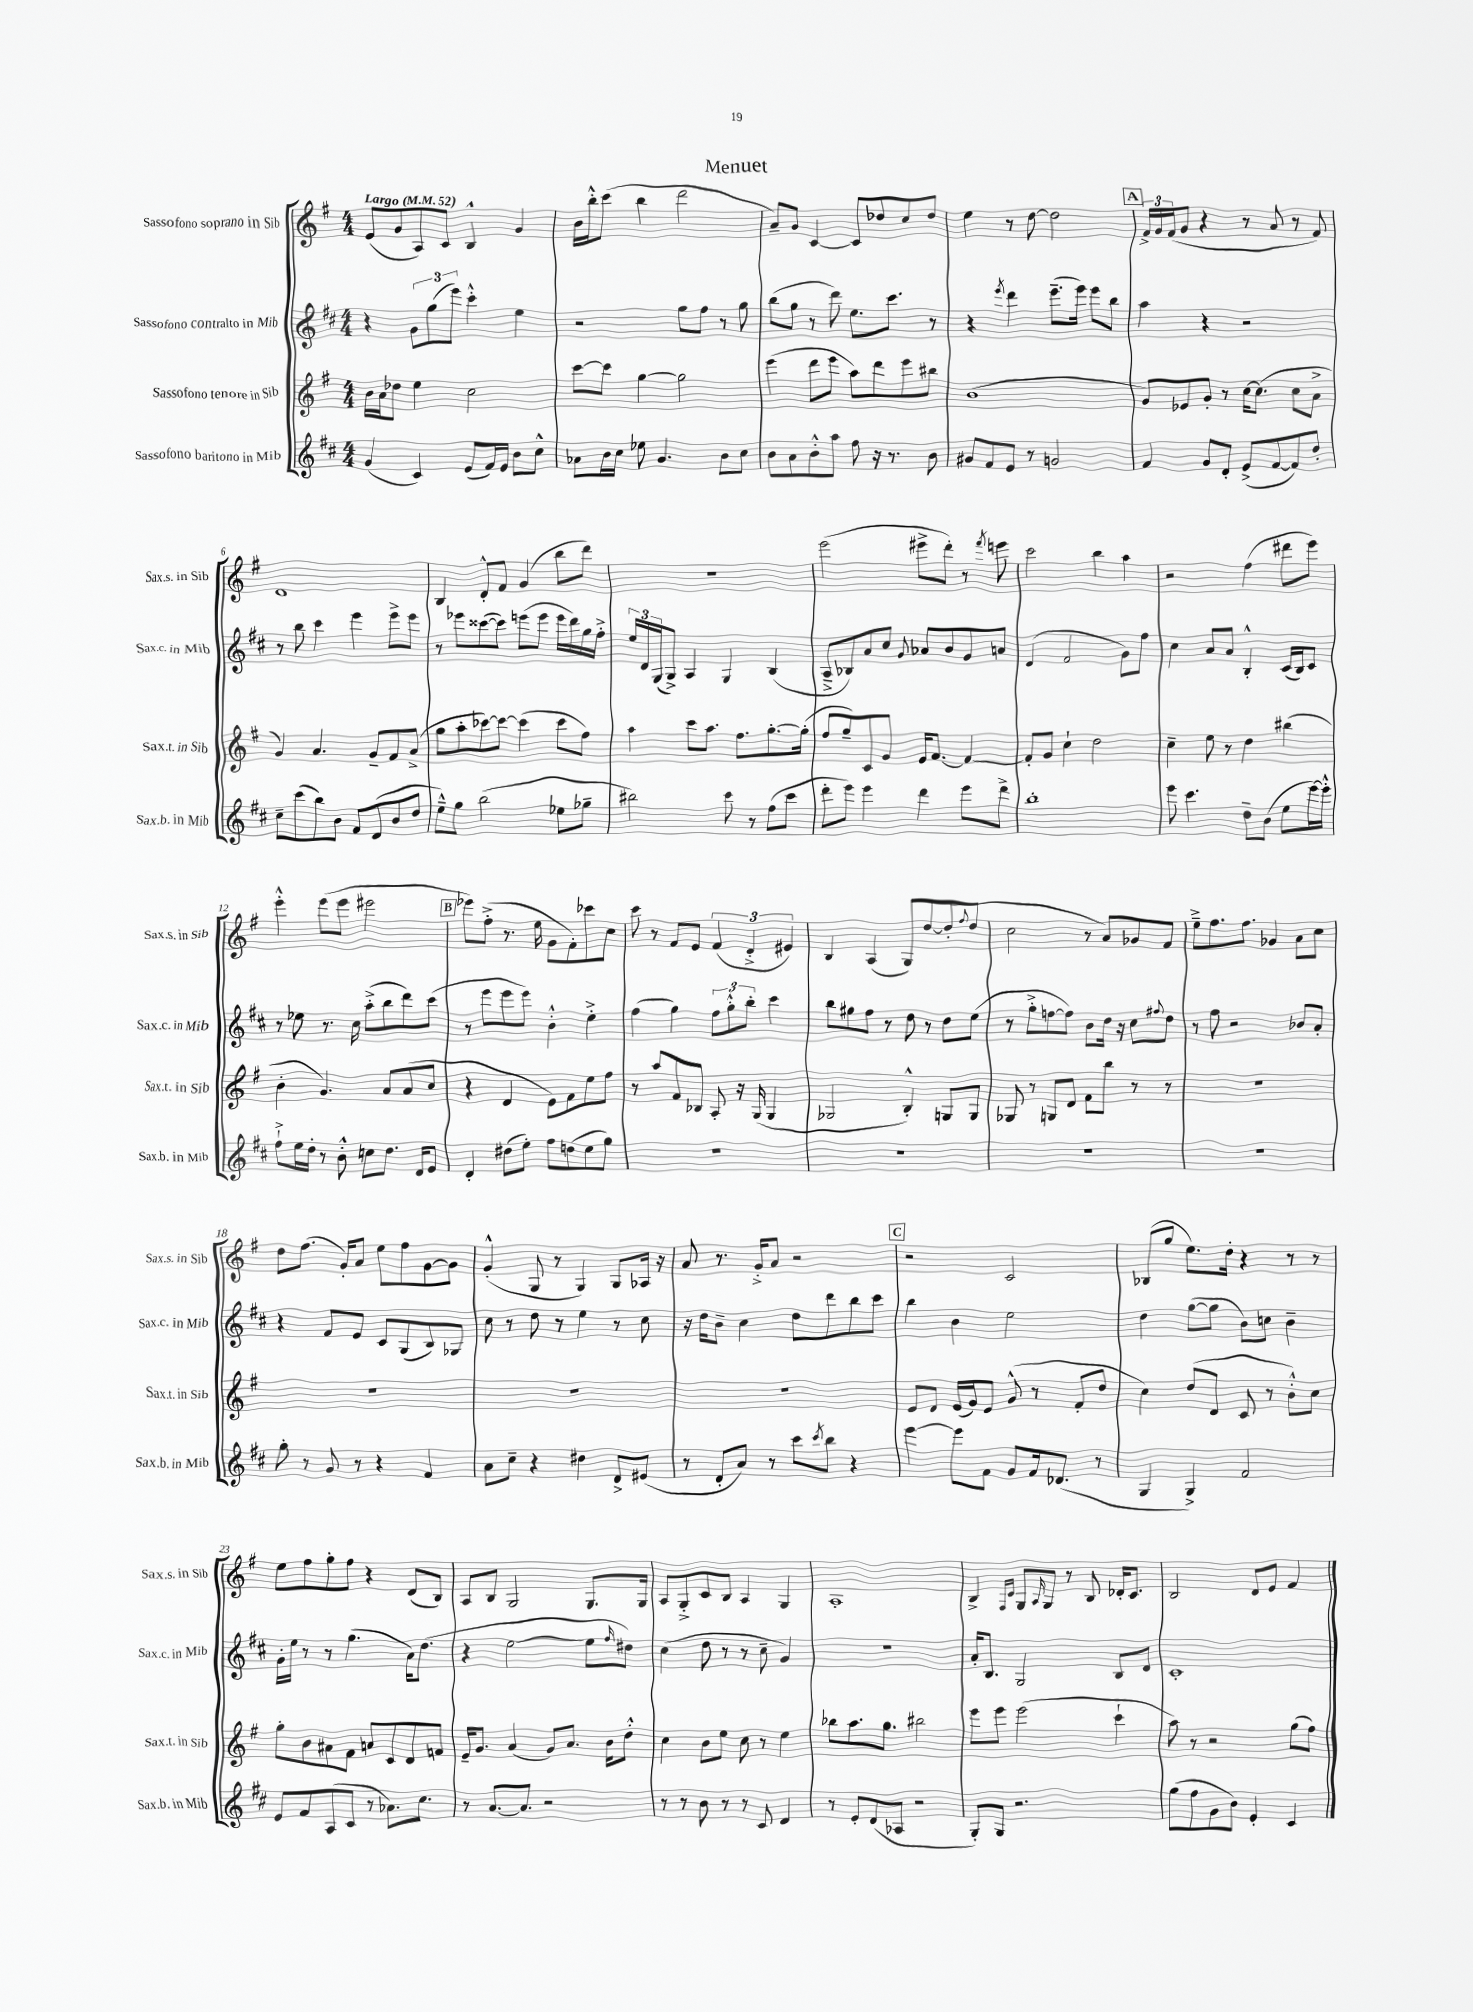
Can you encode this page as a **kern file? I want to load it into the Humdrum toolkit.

**kern	**kern	**kern	**kern
*staff4	*staff3	*staff2	*staff1
*clefG2	*clefG2	*clefG2	*clefG2
*k[f#c#]	*k[f#]	*k[f#c#]	*k[f#]
*M4/4	*M4/4	*M4/4	*M4/4
*MM52	*MM52	*MM52	*MM52
(4g	16b	4r	(8e
.	16a	.	.
.	8dd-	.	8g
4c#)	4ee	12g	8A)
.	.	(12gg	.
.	.	.	8c
.	.	12eee)	.
(8e	2cc	4ccc#'^^	4B^^
16f#)	.	.	.
16e	.	.	.
8b	.	4ee	4g
8cc#^^	.	.	.
=	=	=	=
8a-	[8ccc	2r	16b
.	.	.	16bb'^^
16b	8ccc]	.	(8ccc
16cc#	.	.	.
8ee-	[4gg	.	4bb
4.g	.	.	.
.	2gg]	8gg	2ddd
.	.	8ff#	.
8b	.	8r	.
8cc#	.	8gg	.
=	=	=	=
8b	(4eee	(8bb	8a~)
8a	.	8gg	8g
8b'^^	8ddd	8r	[4c
8aa	8eee	8ddd)	.
8ff#	8aa)	8.ee	8c]
16r	8ddd	.	8dd-
8.r	.	8.ccc#	.
.	8eee	.	8cc
8b	8bb#	8r	8dd-
=	=	=	=
8g#	(1b	4r	4ee
8f#	.	.	.
.	.	8qeee	.
8e	.	4ddd	8r
8r	.	.	[8dd
2g	.	(8.eee~	2dd]
.	.	16eee)	.
.	.	8eee	.
.	.	8bb	.
=	=	=	=
4f#	8g)	4aa	24f#^
.	.	.	24g
.	.	.	(24f#
.	8e-	.	8g
8g	8g'	4r	4r
8d'	8r	.	.
(8e^	[16cc	2r	8r
.	(8.cc]	.	.
[8f#	.	.	8a
8f#])	8cc	.	8r
8dd'	8a^	.	8f#)
=	=	=	=
8cc#~	4g)	8r	1d
(8ccc#	.	8bb	.
8bb)	4.a	4ccc#	.
8b	.	.	.
8f#	.	4eee	.
(8d	8g~	.	.
8b	8f#	8eee^	.
8dd	(8a^	8eee	.
=	=	=	=
8ee~^^)	8gg	8r	4B
8gg	8aa'	8eee-	.
(2bb	[8ccc-)	([8ccc##	8d'^^
.	8ccc-_	8ccc##])	8f#
.	(4ccc-]	(8eee	(4g
.	.	8eee	.
8ee-	8ccc-	16eee	8bb
.	.	16ddd)	.
8gg-~	8ff#)	16gg	8ddd)
.	.	16ff#'^	.
=	=	=	=
2bb#)	4aa	24ee	1r
.	.	24d	.
.	.	(24G	.
.	.	8G^)	.
.	8ccc	4A	.
.	8.aa	.	.
8ccc#	.	4G	.
.	8.ff#	.	.
8r	.	.	.
(8ff#	[8.gg'	(4B	.
8ccc#	.	.	.
.	(16gg']	.	.
=	=	=	=
8ddd'	8ff#	8A~^	(2eee
8eee)	8gg~)	8B-)	.
4eee	8c	8a	.
.	8g	8cc#	.
.	.	8qqg	.
4ddd	16e	8a-	8eee#^
.	[8.f#	.	.
.	.	8b	8ddd')
8eee	4f#_	8g	8r
.	.	.	8qfff#
8ddd^	.	8a	8eee
=	=	=	=
1bb'	8f#']	(4d	2ccc
.	8g	.	.
.	4cc`	2f#	.
.	2dd	.	4bb
.	.	8g)	4aa
.	.	8ff#	.
=	=	=	=
8eee	4cc~	4cc#	2r
4.ccc#	.	.	.
.	8ee	8a	.
.	8r	8a	.
8dd~	4dd	4B'^^	(4ff#
(8b	.	.	.
8ee	(4bb#	(16c#	8ddd#
.	.	16B)	.
[16eee)	.	8c#	8eee)
16eee'^^]	.	.	.
=	=	=	=
8ff#`^	4b'	8r	4eee'^^
16ee	.	8ee-	.
16dd'	.	.	.
8r	4.g)	8.r	(8eee
8b'^^	.	.	8eee
.	.	16cc#	.
8cc	.	(8aa'^	2eee#
8.dd	8a	8bb	.
.	(8a	8ddd)	.
16d	.	.	.
8e	8cc	(8ccc#	.
=	=	=	=
4d'	4r	8r	8eee-)
.	.	8eee	(8ff#'^
(8dd#	4d	8eee	8.r
8ee')	.	8eee)	.
.	.	.	16ee
8ff#	8e)	4b'^^	8g
(8dd	8f#	.	8f#')
8ee	8ee	4ee'^	8ccc-
8gg)	8ff#	.	8cc
=	=	=	=
1r	8r	(4ff#	8ccc
.	8aa	.	8r
.	8f#	4gg)	8f#
.	8B-	.	8e
.	8A'	12ff#	(6f#
.	.	12gg'^^	.
.	16r	.	.
.	.	12bb'	6d'^
.	(16G	.	.
.	4G	4ccc#	.
.	.	.	6e#)
=	=	=	=
1r	2G-	8bb	4B
.	.	8gg#	.
.	.	8ff#	(4A
.	.	8r	.
.	4B'^^)	8dd	8G)
.	.	8r	[8dd
.	8G	8dd	(8dd']
.	.	.	8qqff#
.	8G	(8ee	8dd
=	=	=	=
1r	8G-	8r	2cc
.	8r	8gg'^	.
.	8G	[8ff	.
.	8d	8ff])	.
.	8f#	8b	8r
.	8bb	16dd	8a)
.	.	16r	.
.	8r	8cc#	8g-
.	.	8qqff#	.
.	8r	8dd	8f#
=	=	=	=
1r	1r	8r	8ee~^
.	.	8ff#	8.ff#
.	.	2r	.
.	.	.	8.ff#
.	.	.	4g-
.	.	8b-	8a
.	.	8a'	8cc
=	=	=	=
8gg'	1r	4r	8dd
8r	.	.	(8.ff#
8g	.	8f#	.
.	.	.	16g')
8r	.	8e	8a
4r	.	8c#	8ee
.	.	(8G	8ff#
4f#	.	8B)	[8g
.	.	8G-	8g]
=	=	=	=
8a	1r	8cc#	(4g'^^
8cc#~	.	8r	.
4r	.	8dd	8G
.	.	8r	8r
4dd#	.	4ee	4G)
8d^	.	8r	8G
(8e#	.	8cc#	16A-
.	.	.	16r
=	=	=	=
8r	1r	16r	8a
.	.	16dd	.
8d'	.	8b~	8.r
8a)	.	4cc#	.
.	.	.	16g'^
8r	.	.	8a
8ccc#	.	8dd	2r
8qccc#	.	.	.
8bb	.	8ddd	.
4r	.	8bb	.
.	.	8ccc#	.
=	=	=	=
[4eee	8e	4bb	2r
.	8d	.	.
8eee]	(16e	4b	.
.	16g)	.	.
8f#	8e	.	.
8g	(8g^^	2ee	2c
16f#	8r	.	.
(8.d-	.	.	.
.	8f#'	.	.
8r	8dd	.	.
=	=	=	=
4G	4cc)	4dd	(8B-
.	.	.	8gg
4G^)	(8dd	([8gg	8.ee)
.	8d	8gg]	.
.	.	.	16dd'
2f#	8c	8b)	4r
.	8r	8cc	.
.	8b'^^)	4b~	8r
.	8cc	.	8r
=	=	=	=
8e	8gg'	16g'	8ee
.	.	16ee	.
8f#	8b	8r	8ff#
(8A	8a#	8r	8gg'
8c#	8f#	(4.gg	8ff#
8r	8a	.	4r
8.a-)	8c	.	.
.	8d	16a)	(8d
8.cc#	.	(8.dd	.
.	8f	.	8B)
=	=	=	=
8r	16e~	4r	8A
.	8.g	.	.
[8.a	.	.	8B
.	(4a	[2ee	2G
8.a]	.	.	.
2r	8g)	.	.
.	8.a	.	.
.	.	8ee]	8.G
.	16b	.	.
.	.	16qqff#	.
.	8dd'^^	8dd#)	.
.	.	.	16G
=	=	=	=
8r	4cc	(4cc#	8A
8r	.	.	8G'^
8b	8b	8dd	8c
8r	8ee	8r	8B
8r	8cc	8r	4A
8c#	8r	8cc#~	.
4d	4ee	4g)	4G
=	=	=	=
8r	8bb-	1r	1A'
8e'	8.aa	.	.
(8d	.	.	.
.	8.gg	.	.
8A-	.	.	.
2r	2bb#	.	.
=	=	=	=
8G')	8eee	16a'	4B^
.	.	8.B	.
8G	8eee	.	.
.	.	.	16qqF#
.	.	.	16qqc
2.r	(2eee	2G	8G
.	.	.	16qqA
.	.	.	8G
.	.	.	8r
.	.	.	8B
.	4ccc`	8B	16d-'
.	.	.	8.c
.	.	8d	.
=	=	=	=
(8gg	8aa)	1c#'	2B
8ff#	8r	.	.
8g	2r	.	.
8b)	.	.	.
4e'	.	.	8d
.	.	.	8e
4c#	(8gg	.	4f#
.	8ff#)	.	.
==	==	==	==
*-	*-	*-	*-
